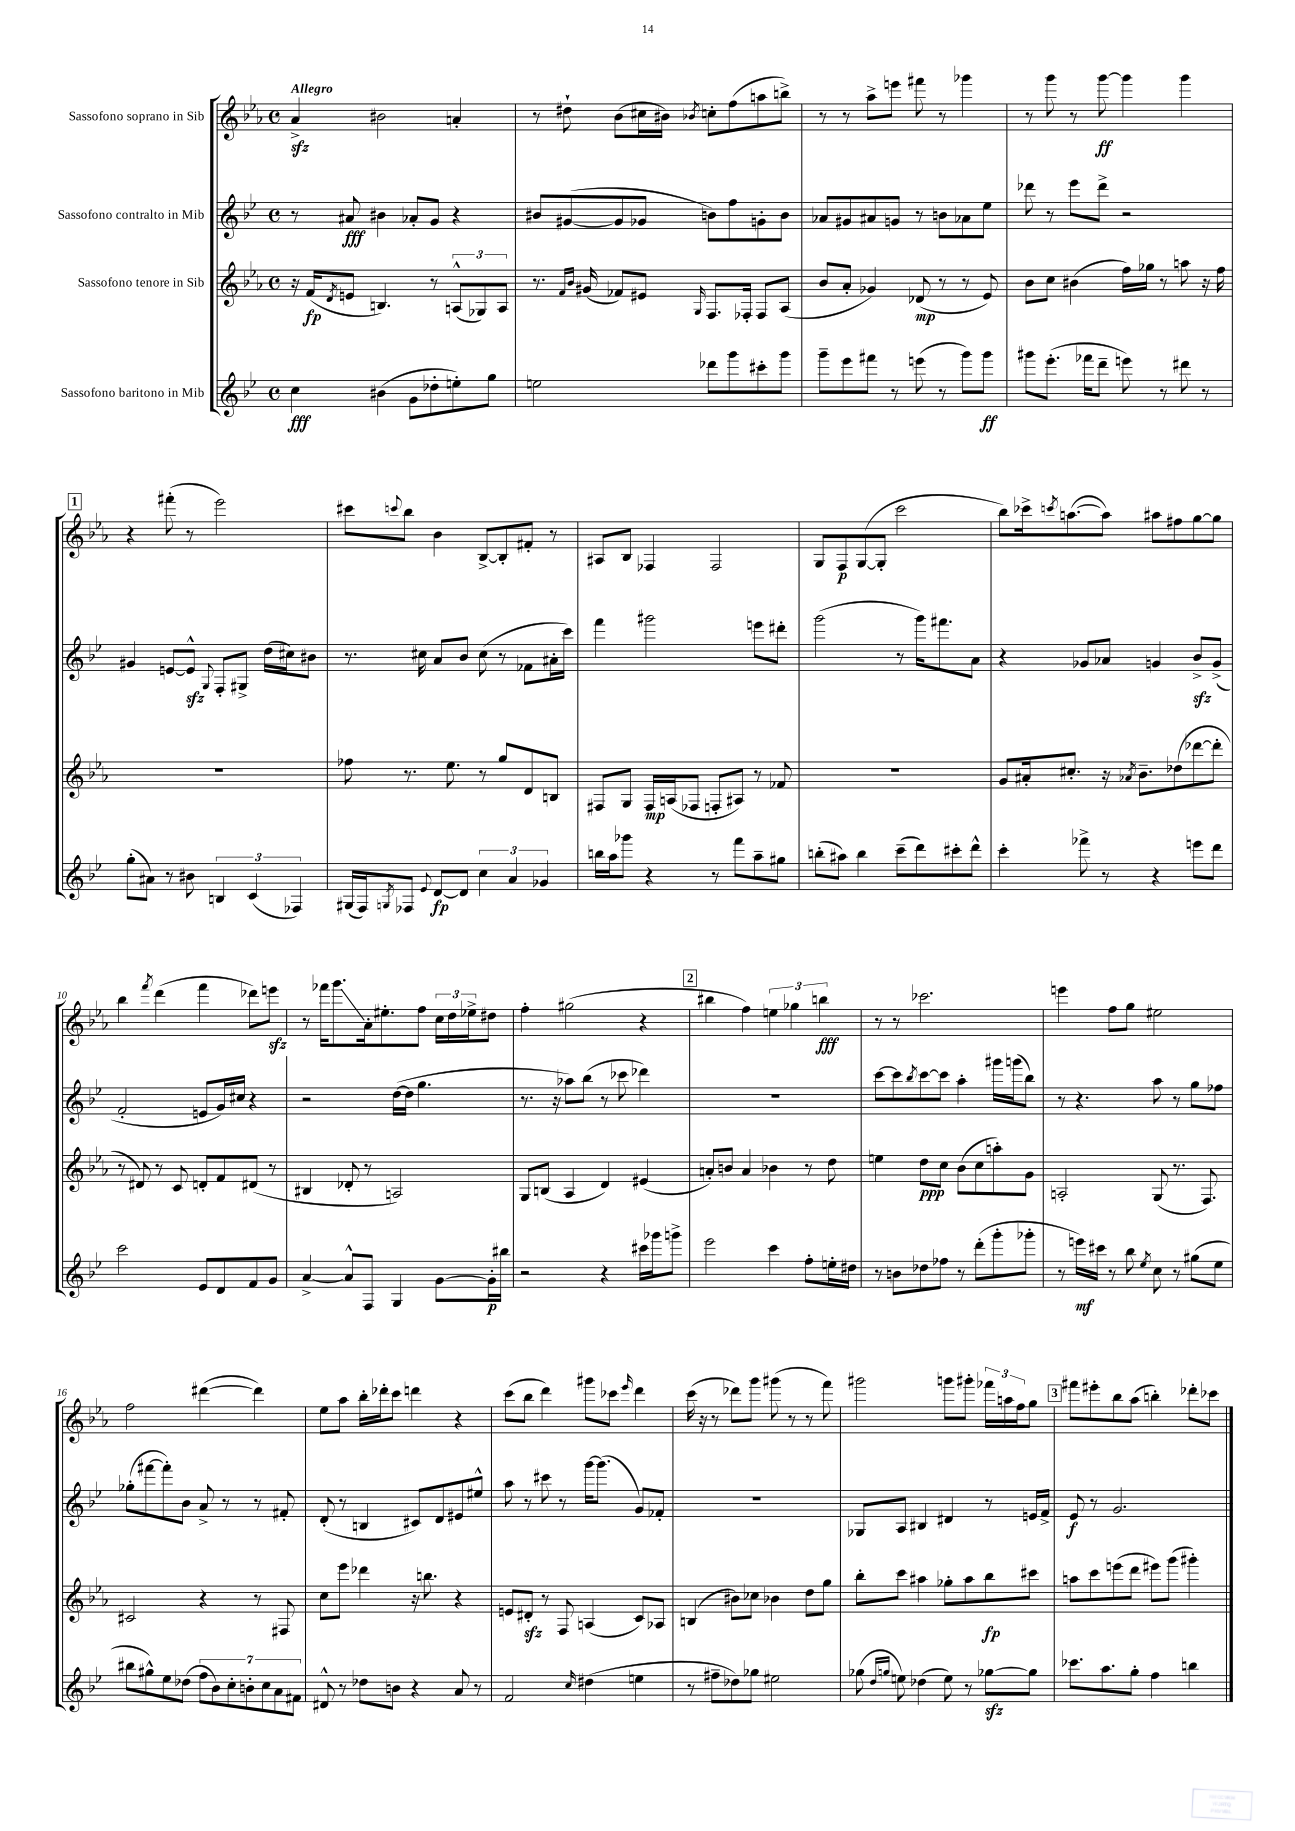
<<
\new StaffGroup <<
\new Staff = "s0" \with { instrumentName = "Sassofono soprano in Sib" } {
    \clef treble \key ees \major \defaultTimeSignature \time 4/4 \tempo "Allegro"
    aes'4->\sfz bis'2 a'4-. |
    r8 dis''8-! bes'8( cis''16 bis'16) \acciaccatura { bes'8 } c''8-. f''8( a''8 b''8->) |
    r8 r8 aes''8-> e'''8 fis'''8 r8 ges'''4 |
    r8 g'''8 r8 g'''8~\ff g'''4 g'''4 |
    \mark \markup { \box "1" } r4 fis'''8-.( r8 ees'''2) |
    cis'''8 \appoggiatura { c'''8 } bes''8 bes'4 bes8~-> bes8-. fis'8-. r8 |
    ais8 bes8 fes4 fes2 |
    g8 f8\p g8~( g8-. c'''2 |
    bes''8) ces'''16-> \acciaccatura { c'''8 } a''8.~( a''8) ais''8 fis''8 g''8~ g''8 |
    bes''4 \acciaccatura { f'''8 } d'''4( f'''4 des'''8) e'''8\sfz |
    r8 fes'''16 g'''8.\glissando aes'16-. eis''8.-. f''8 \tuplet 3/2 { c''16 d''16 ees''16-> } dis''8 |
    f''4-. gis''2( r4 |
    \mark \markup { \box "2" } bis''4 f''4) \tuplet 3/2 { e''4 ges''4 b''4\fff } |
    r8 r8 ces'''2. |
    e'''4 f''8 g''8 eis''2 |
    f''2 dis'''4~( dis'''4) |
    ees''8 aes''8 bes''16-. des'''16-. c'''8 d'''4 r4 |
    c'''8( bes''8 d'''4) gis'''8 ces'''8 \grace { ees'''16 } d'''4 |
    c'''16( r16 r8 des'''8) g'''8 gis'''8( r8 r8 f'''8) |
    gis'''2 g'''8 gis'''8-. \tuplet 3/2 { fes'''16 a''16 f''16 } g''8 |
    \mark \markup { \box "3" } fis'''8 eis'''8-. bes''8 aes''8( b''4-.) des'''8-. ces'''8 \bar "|." |
}
\new Staff = "s1" \with { instrumentName = "Sassofono contralto in Mib" } {
    \clef treble \key bes \major \defaultTimeSignature \time 4/4
    r8 ais'8\fff bis'4 aes'8-. g'8 r4 |
    bis'8 gis'8~( gis'8 ges'8 b'8) f''8 g'8-. b'8 |
    aes'8 gis'8 ais'8 g'8 r8 b'8 aes'8 ees''8 |
    des'''8 r8 ees'''8 des'''8-> r2 |
    \mark \markup { \box "1" } gis'4 e'8~ e'8-^\sfz \appoggiatura { g8 } f8-. gis8-> d''16( cis''16) bis'8 |
    r8. cis''16 a'8 bes'8 cis''8( r8 fes'8 ais'16-. c'''16) |
    f'''4 gis'''2 e'''8 dis'''8-. |
    g'''2( r8 g'''16) fis'''8. a'8 |
    r4 ges'8 aes'8 g'4 bes'8->\sfz g'8->( |
    f'2-. e'8 g'16) cis''16 r4 |
    r2 d''16~( d''16 g''4. |
    r8. r16 aes''8) bes''8( r8 ces'''8 des'''4) |
    \mark \markup { \box "2" } R1 |
    c'''8~ c'''8 \acciaccatura { bes''8 } c'''8~ c'''8 a''4-. gis'''16 g'''16( bes''8) |
    r8 r4. a''8 r8 g''8 fes''8 |
    ges''8-.( fis'''8~ fis'''8-.) bes'8 a'8-> r8 r8 fis'8-. |
    d'8-.( r8 b4 cis'8) d'8 eis'8 eis''8-^ |
    a''8 r8 cis'''8 r8 g'''16~ g'''8.( g'8) fes'8-. |
    R1 |
    ges8 a8 bis4 dis'4 r8 e'16 f'16-> |
    \mark \markup { \box "3" } ees'8\f r8 g'2. \bar "|." |
}
\new Staff = "s2" \with { instrumentName = "Sassofono tenore in Sib" } {
    \clef treble \key ees \major \defaultTimeSignature \time 4/4
    r16 f'16\fp( \acciaccatura { d'8 } e'8 b4.) r8 \tuplet 3/2 { a8-^( ges8) a8 } |
    r8. \grace { f'16 bes'16 } gis'16( fes'8) eis'8 \grace { g16 } f8. fes16-. fes8 aes8( |
    bes'8 aes'8-. ges'4) des'8\mp( r8 r8 ees'8) |
    bes'8 c''8 bis'4( f''16) ges''16 r8 a''8 r16 f''16 |
    \mark \markup { \box "1" } R1 |
    fes''8 r8. ees''8. r8 g''8 d'8 b8 |
    fis8 g8 fis16\mp a16( fes8 f8-. ais8) r8 fes'8 |
    R1 |
    g'8 ais'16-. cis''8.-. r16 \acciaccatura { aes'8 } bes'8.-- des''8( des'''8~ des'''8-. |
    r8 dis'8) r8 c'8 d'8-. f'8 dis'8( r8 |
    bis4 des'8-. r8 a2) |
    g8 b8( aes4 d'4) eis'4( |
    \mark \markup { \box "2" } a'8-.) b'8 a'4 bes'4 r8 d''8 |
    e''4 d''8\ppp c''8 bes'8( c''8 a''8-.) g'8 |
    a2-. g8( r8. f8.) |
    cis'2 r4 r8 fis8 |
    c''8 ees'''8 des'''4 r16 b''8. r4 |
    e'8 dis'8-.\sfz r8 f8 a4( c'8) aes8 |
    b4( bis'8) ces''8 bes'4 d''8 g''8 |
    bes''8-. c'''8 ais''4 ges''8-. ais''8 bes''8\fp cis'''8 |
    \mark \markup { \box "3" } a''8 c'''8 e'''8( d'''8 eis'''8) g'''8( gis'''4-.) \bar "|." |
}
\new Staff = "s3" \with { instrumentName = "Sassofono baritono in Mib" } {
    \clef treble \key bes \major \defaultTimeSignature \time 4/4
    c''4\fff bis'4( g'8 des''8-. e''8-.) g''8 |
    e''2 des'''8 g'''8 cis'''8-. g'''8 |
    g'''8-- ees'''8 fis'''8 r8 e'''8( r8 g'''8) g'''8\ff |
    gis'''8 ees'''8.-.( fes'''16 d'''8-- e'''8) r8 dis'''8 r8 |
    \mark \markup { \box "1" } g''8-.( ais'8) r8 bis'8 \tuplet 3/2 { b4 c'4( fes4) } |
    gis16( f16) \acciaccatura { g8 } fes8 \appoggiatura { ees'8 } d'8~\fp d'8 \tuplet 3/2 { c''4 a'4 ges'4 } |
    b''16 a''16 ges'''8 r4 r8 f'''8 a''8-- gis''8 |
    b''8-.( ais''8) b''4 c'''8--( d'''8) cis'''8-. d'''8-^ |
    c'''4-. fes'''8-> r8 r4 e'''8 d'''8 |
    c'''2 ees'8 d'8 f'8 g'8 |
    a'4~-> a'8-^ f8 g4 g'8~ g'16-.\p bis''16 |
    r2 r4 cis'''16 ges'''16 g'''8-> |
    \mark \markup { \box "2" } ees'''2 c'''4 f''8-. e''16-. dis''16 |
    r8 b'8 des''8 fes''8 r8 d'''8-.( g'''8-. ges'''8-. |
    r8 e'''16\mf) cis'''16 r8 bes''8 \acciaccatura { ees''8 } c''8 r8 gis''8( ees''8 |
    bis''8 gis''8-^) ees''8 des''8( \tuplet 7/4 { f''8 bes'8) c''8-. b'8-. c''8 a'8 fis'8 } |
    dis'8-^ r8 des''8 b'8 r4 a'8 r8 |
    f'2 \grace { c''16 } dis''4( e''4 |
    r8 fis''8-- des''8) ges''8 eis''2 |
    ges''8( \grace { d''16 g''16 } e''8) des''4( e''8) r8 ges''8~\sfz ges''8 |
    \mark \markup { \box "3" } ces'''8. a''8. g''8-. f''4 b''4 \bar "|." |
}
>>
>>
